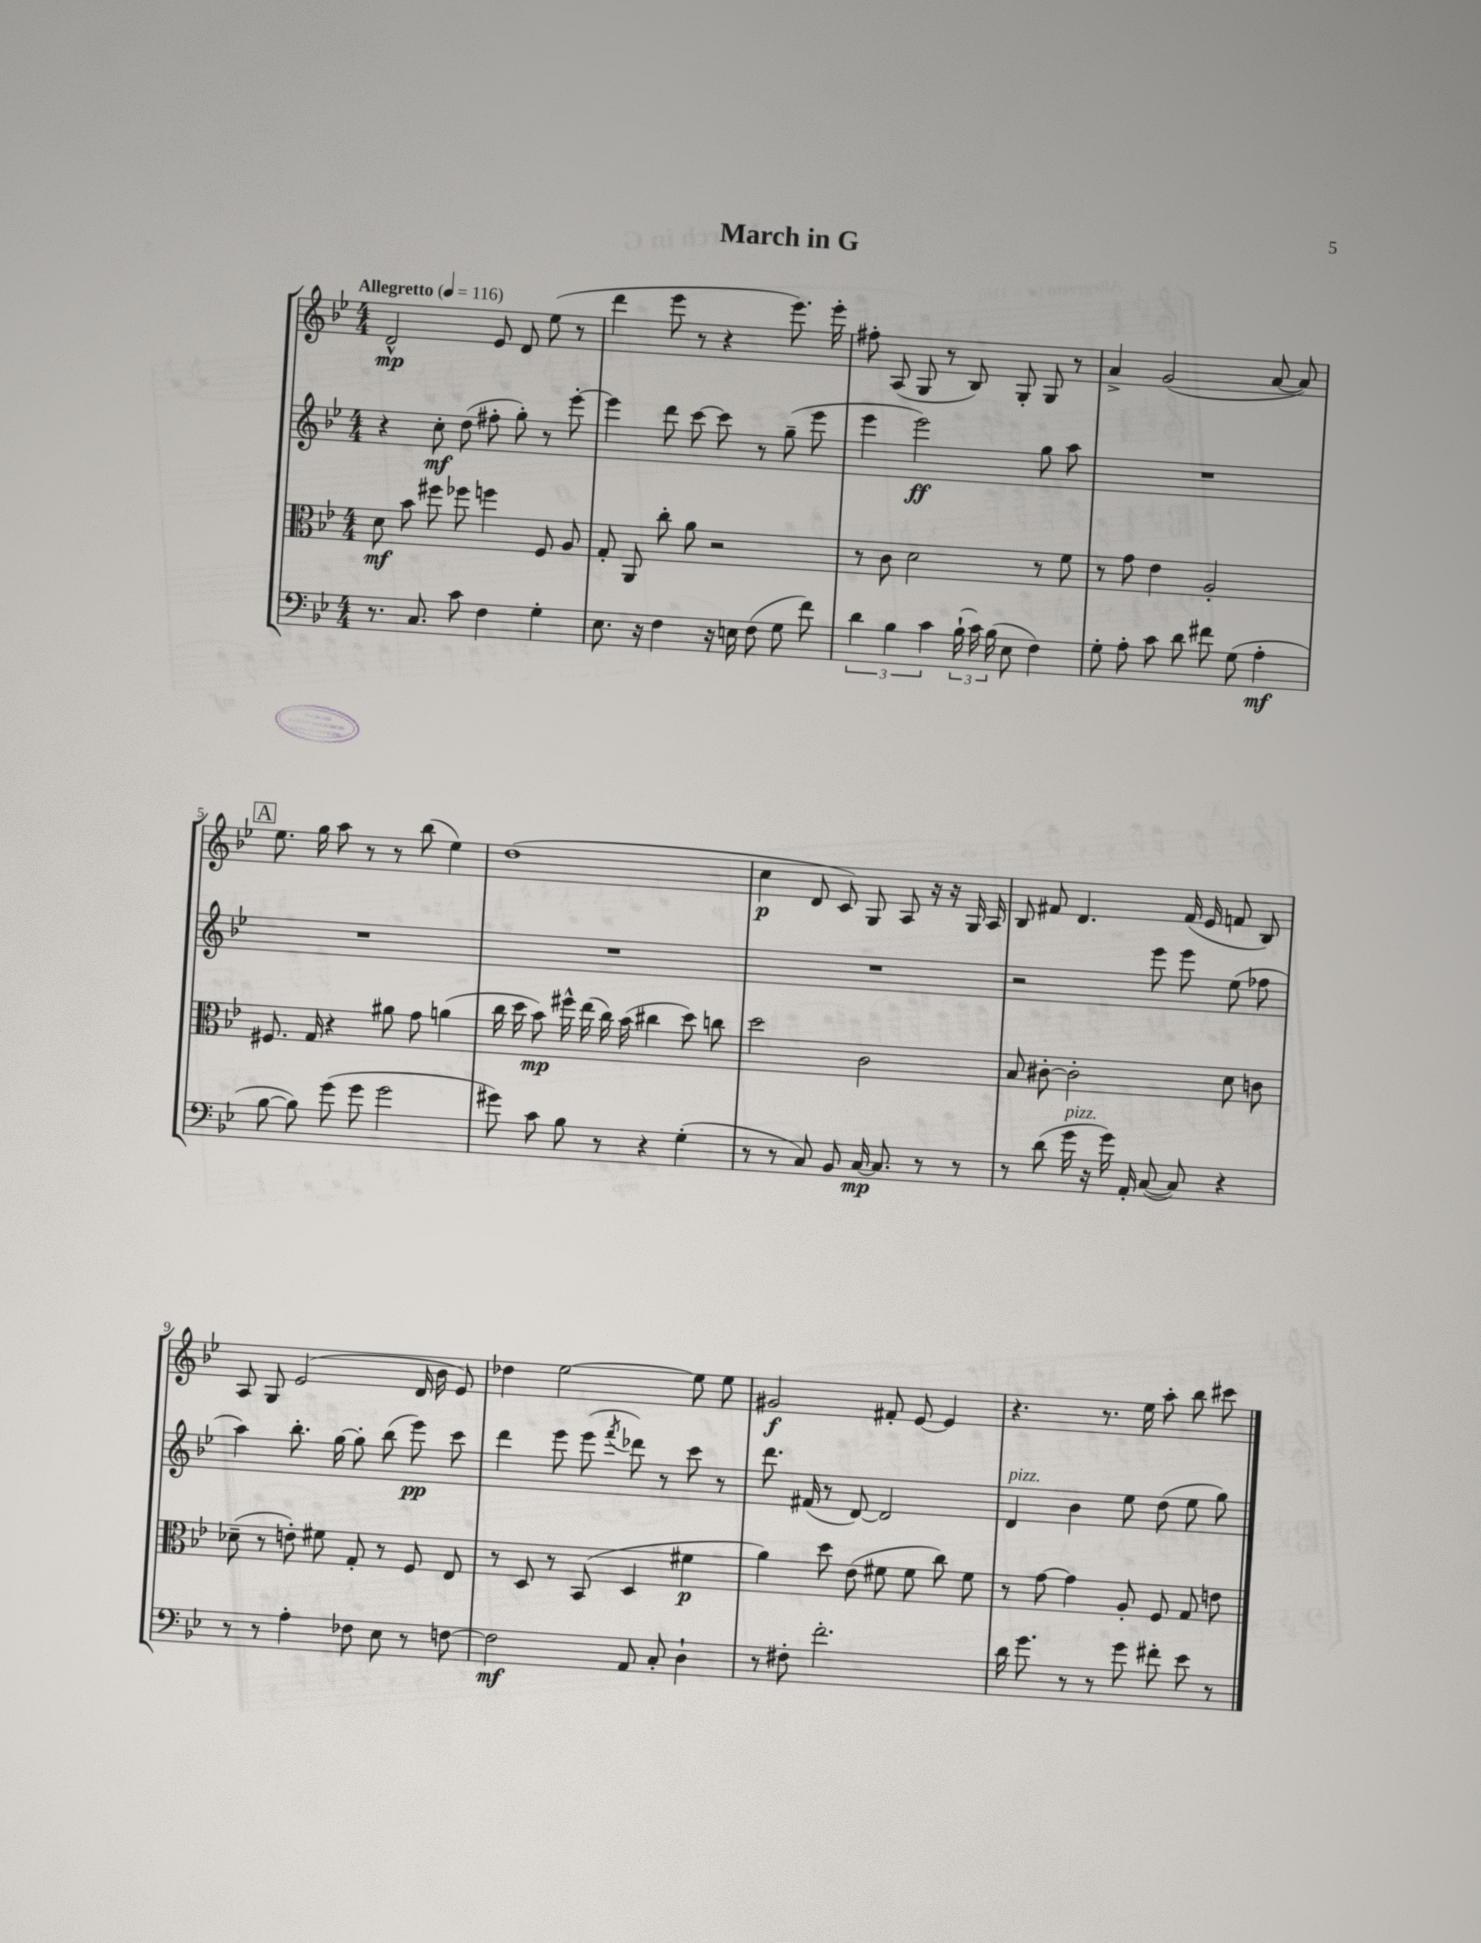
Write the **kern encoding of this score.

**kern	**kern	**kern	**kern
*staff4	*staff3	*staff2	*staff1
*clefF4	*clefC3	*clefG2	*clefG2
*k[b-e-]	*k[b-e-]	*k[b-e-]	*k[b-e-]
*M4/4	*M4/4	*M4/4	*M4/4
*MM116	*MM116	*MM116	*MM116
8.r	8d	4r	2d^^
.	8b-	.	.
8.C	.	.	.
.	8ff#	8cc'	.
8c	8ff-	(8dd	.
4F	4ff	8ff#'	8e-
.	.	8gg')	8d
4G'	8F	8r	(8ee-
.	8A	[8eee-'	8r
=	=	=	=
8.E-	8G'	4eee-]	4ddd
.	8AA	.	.
16r	.	.	.
4F	8cc'	8ddd	8eee-
.	8a	[8ccc	8r
16r	2r	8ccc]	4r
16E	.	.	.
(8F	.	8r	.
8G	.	(8gg~	8.eee-)
8f)	.	8eee-	.
.	.	.	16eee-'
=	=	=	=
6d	8r	4eee-	8ff#'
.	8c	.	(8A
6B-	.	.	.
.	2d	2eee-)	8G
6c	.	.	.
.	.	.	8r
(24B-`	.	.	8B-)
24c)	.	.	.
(24B-	.	.	.
8E-	.	.	8G'
4F)	8r	8gg	8G
.	8f	8aa	8r
=	=	=	=
8G'	8r	1r	4a^
8A'	8g	.	.
8c	4e-	.	(2g
8d	.	.	.
8f#	2A'	.	.
(8G	.	.	.
4A'	.	.	[8a
.	.	.	8a])
=	=	=	=
[8B-	8.F#	1r	8.ee-
8B-])	.	.	.
.	16G	.	16gg
(8g	4r	.	8aa
8g	.	.	8r
2g	8a#	.	8r
.	8g	.	(8bb-
.	(4a	.	4ee-)
=	=	=	=
8g#)	16cc	1r	(1dd
.	16dd	.	.
8c	8b-)	.	.
8B-	16ff#^^	.	.
.	(16ee-	.	.
8r	16cc)	.	.
.	(16b-	.	.
4r	4cc#	.	.
(4G'	8dd)	.	.
.	8cc	.	.
=	=	=	=
8r	2dd	1r	4cc
8r	.	.	.
8C)	.	.	8d
8BB-	.	.	8c)
[16C	2c	.	8G
8.C]	.	.	.
.	.	.	8A
8r	.	.	16r
.	.	.	16r
8r	.	.	16G
.	.	.	16A
=	=	=	=
8r	8B-	2r	8B-
(8d	[8c#'	.	8f#
16g	2c#']	.	4.d
16r	.	.	.
16g)	.	.	.
16AA'	.	.	.
([8C	.	8eee-	.
8C])	.	8eee-	(16f#
.	.	.	16e-
4r	8d	(8ee-	8f
.	8c	8ff-	8B-)
=	=	=	=
8r	(8d-~	4aa)	8A
8r	8r	.	8G
4A'	8e')	8.bb-'	(2e-
.	8f#	.	.
.	.	[16gg	.
8F-	8G'	8gg']	.
8E-	8r	(8bb-	.
8r	8F	8eee-)	16d
.	.	.	16b-
[8F	8E-	8ccc	8e-)
=	=	=	=
2F]	8r	4ddd	4dd-
.	8D	.	.
.	8r	8eee-	[2ee-
.	(8BB-	(8eee-	.
.	.	8qfff	.
8AA	4D	8ddd-)	.
8C'	.	8r	.
4D`	4f#	8ccc	8ee-]
.	.	8r	8ee-
=	=	=	=
8r	4a)	8.ddd	2g#
8F#'	.	.	.
.	.	(16f#	.
2.f'	8dd	8r	.
.	(8e-	[8d)	.
.	8f#	2d]	8f#'
.	8f#	.	[8e-
.	8cc)	.	4e-]
.	8f#	.	.
=	=	=	=
16d	8r	4d	4.r
8.g	.	.	.
.	[8g	.	.
8r	4g]	4b-	.
8r	.	.	8.r
8g	8A'	8ee-	.
.	.	.	16ee-
8f#'	8F	(8dd	8aa'
8e-	8G	8ee-	8bb-
8r	8e	8gg)	8ccc#
==	==	==	==
*-	*-	*-	*-
